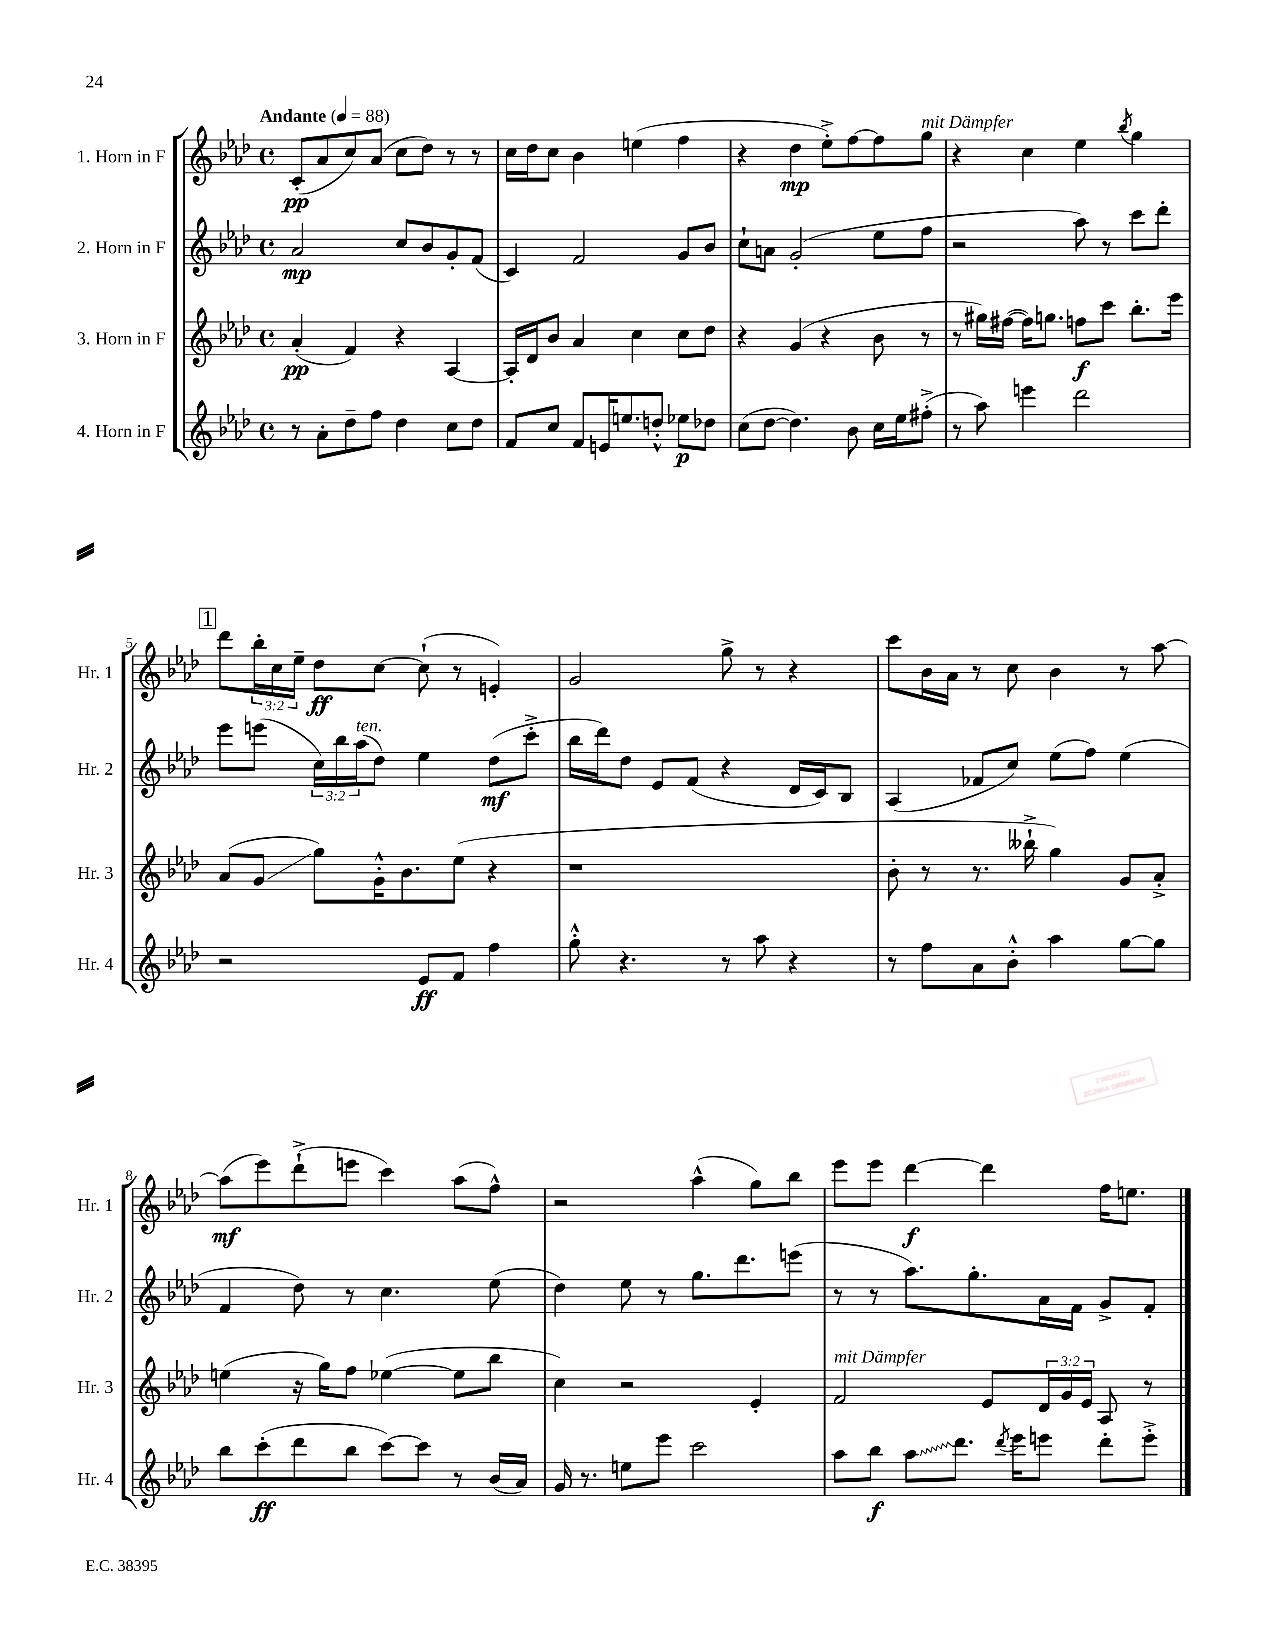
<<
\new StaffGroup <<
\new Staff = "s0" \with { instrumentName = "1. Horn in F" shortInstrumentName = "Hr. 1" } {
    \clef treble \key aes \major \defaultTimeSignature \time 4/4 \override Staff.TupletNumber.text = #tuplet-number::calc-fraction-text \tempo "Andante" 4 = 88
    c'8-.\pp( aes'8 c''8) aes'8( c''8 des''8) r8 r8 |
    c''16 des''16 c''8 bes'4 e''4( f''4 |
    r4 des''4\mp ees''8-.->) f''8~ f''8 g''8^\markup { \italic "mit Dämpfer" } |
    r4 c''4 ees''4 \acciaccatura { bes''8 } g''4 |
    \mark \markup { \box "1" } des'''8 \tuplet 3/2 { bes''16-. c''16 ees''16-- } des''8\ff c''8~ c''8-!( r8 e'4-.) |
    g'2 g''8-> r8 r4 |
    c'''8 bes'16 aes'16 r8 c''8 bes'4 r8 aes''8~ |
    aes''8\mf( ees'''8) des'''8-!->( e'''8 c'''4) aes''8( f''8-^) |
    r2 aes''4-^( g''8) bes''8 |
    ees'''8 ees'''8 des'''4~\f des'''4 f''16 e''8. \bar "|." |
}
\new Staff = "s1" \with { instrumentName = "2. Horn in F" shortInstrumentName = "Hr. 2" } {
    \clef treble \key aes \major \defaultTimeSignature \time 4/4 \override Staff.TupletNumber.text = #tuplet-number::calc-fraction-text
    aes'2\mp c''8 bes'8 g'8-. f'8( |
    c'4) f'2 g'8 bes'8 |
    c''8-! a'8 g'2-.( ees''8 f''8 |
    r2 aes''8) r8 c'''8 des'''8-. |
    \mark \markup { \box "1" } ees'''8 e'''8( \tuplet 3/2 { c''16) bes''16 aes''16^\markup { \italic "ten." }( } des''8) ees''4 des''8\mf( c'''8-.-> |
    bes''16 des'''16) des''8 ees'8 f'8( r4 des'16 c'16) bes8 |
    aes4( fes'8 c''8) ees''8( f''8) ees''4( |
    f'4 des''8) r8 c''4. ees''8( |
    des''4) ees''8 r8 g''8. des'''8. e'''8( |
    r8 r8 aes''8.) g''8.-. aes'16 f'16 g'8-> f'8-. \bar "|." |
}
\new Staff = "s2" \with { instrumentName = "3. Horn in F" shortInstrumentName = "Hr. 3" } {
    \clef treble \key aes \major \defaultTimeSignature \time 4/4 \override Staff.TupletNumber.text = #tuplet-number::calc-fraction-text
    aes'4-.\pp( f'4) r4 aes4~ |
    aes16-. des'16 bes'8 aes'4 c''4 c''8 des''8 |
    r4 g'4( r4 bes'8 r8 |
    r8 gis''16) fis''16~( fis''16) g''8. f''8\f c'''8 bes''8.-. ees'''16 |
    \mark \markup { \box "1" } aes'8( g'8\glissando g''8) g'16-.-^ bes'8. ees''8( r4 |
    r1 |
    bes'8-. r8 r8. beses''16-!-> g''4) g'8 aes'8-.-> |
    e''4( r16 g''16) f''8 ees''4~( ees''8 bes''8 |
    c''4) r2 ees'4-. |
    f'2^\markup { \italic "mit Dämpfer" } ees'8 \tuplet 3/2 { des'16 g'16 ees'16 } aes8 r8 \bar "|." |
}
\new Staff = "s3" \with { instrumentName = "4. Horn in F" shortInstrumentName = "Hr. 4" } {
    \clef treble \key aes \major \defaultTimeSignature \time 4/4
    r8 aes'8-. des''8-- f''8 des''4 c''8 des''8 |
    f'8 c''8 f'8 e'16 e''8. d''8-.-^ ees''8\p des''8 |
    c''8( des''8~ des''4.) bes'8 c''16 ees''16 fis''8-.->( |
    r8 aes''8) e'''4 des'''2 |
    \mark \markup { \box "1" } r2 ees'8\ff f'8 f''4 |
    g''8-.-^ r4. r8 aes''8 r4 |
    r8 f''8 aes'8 bes'8-.-^ aes''4 g''8~ g''8 |
    bes''8 c'''8-.\ff( des'''8 bes''8 c'''8~) c'''8 r8 bes'16( aes'16) |
    g'16 r8. e''8 ees'''8 c'''2 |
    aes''8 bes''8\f \once \override Glissando.style = #'zigzag aes''8\glissando des'''8. \acciaccatura { des'''8 } ees'''16 e'''8 des'''8-. e'''8-.-> \bar "|." |
}
>>
>>
